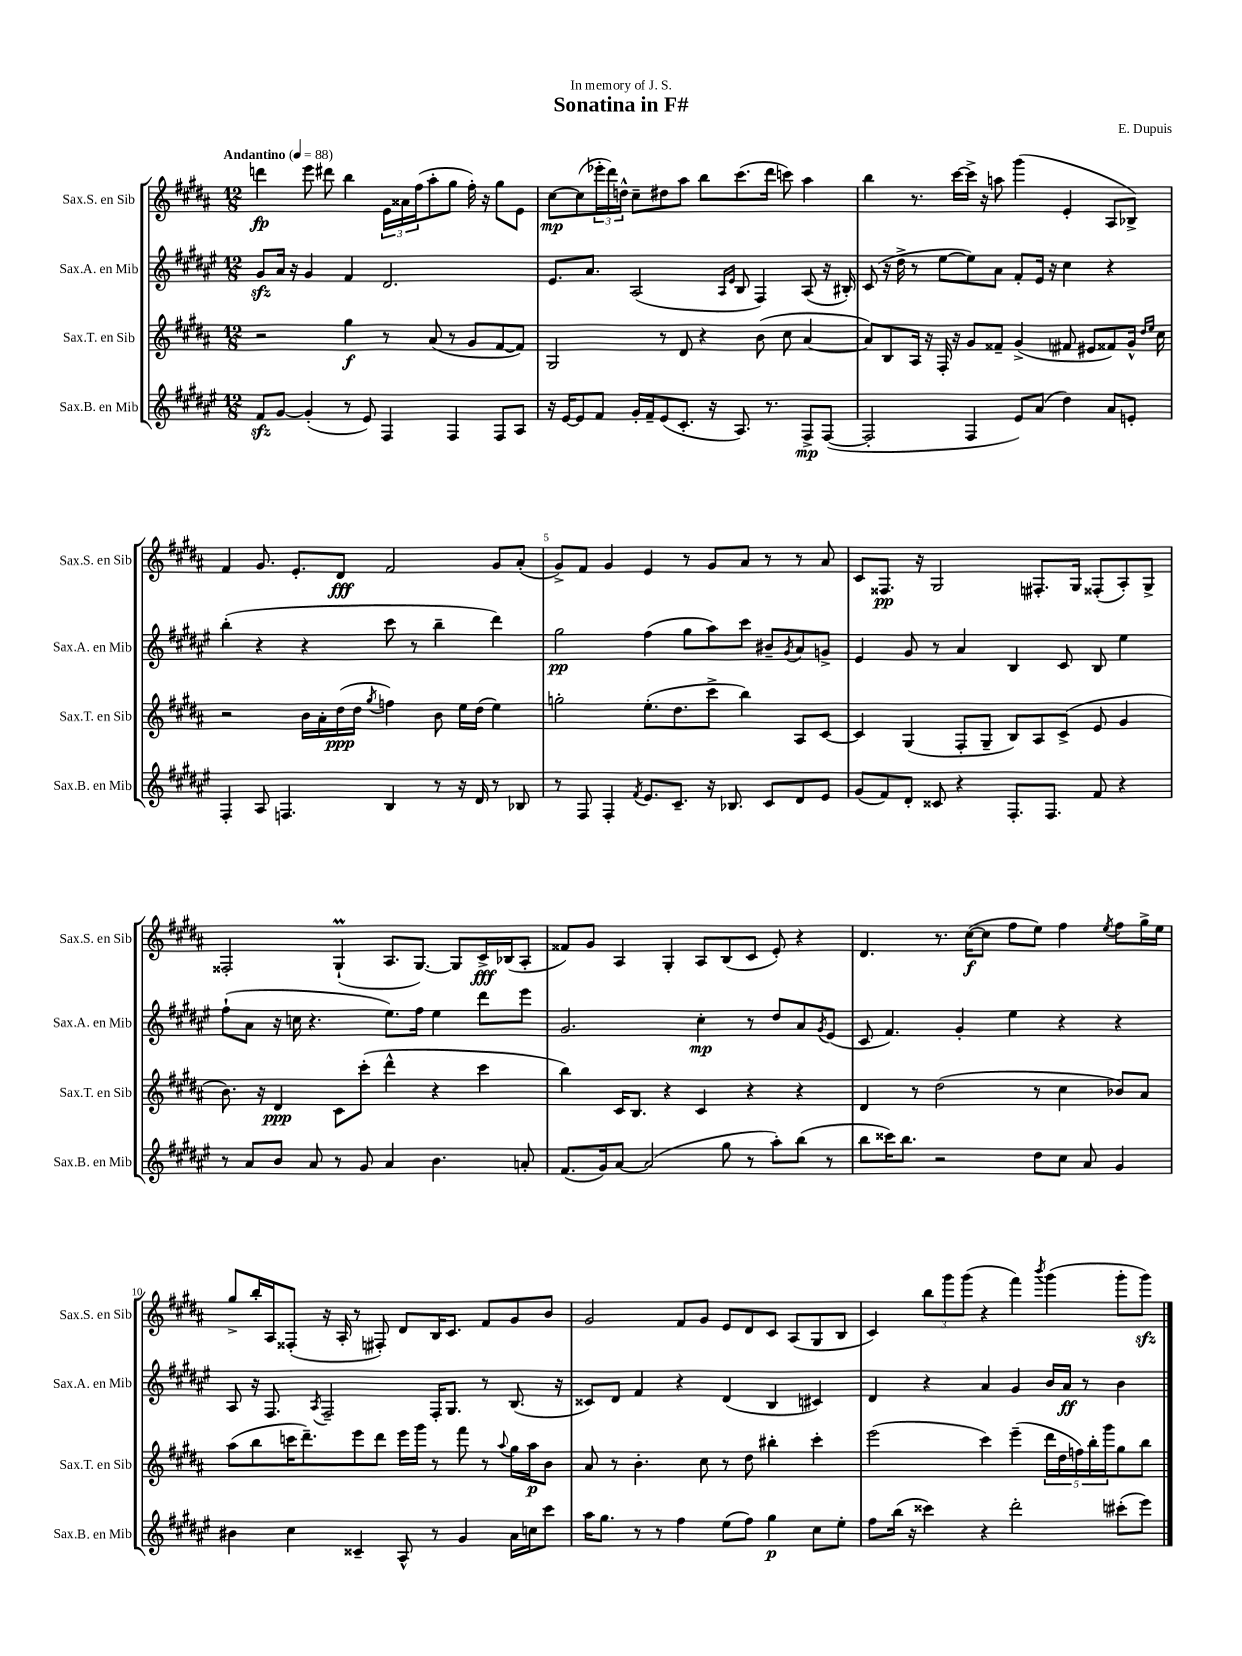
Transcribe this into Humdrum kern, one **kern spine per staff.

**kern	**kern	**kern	**kern
*staff4	*staff3	*staff2	*staff1
*clefG2	*clefG2	*clefG2	*clefG2
*k[f#c#g#d#a#e#]	*k[f#c#g#d#a#]	*k[f#c#g#d#a#e#]	*k[f#c#g#d#a#]
*M12/8	*M12/8	*M12/8	*M12/8
*MM88	*MM88	*MM88	*MM88
8f#/L	2r	8g#/L	4ddd\
[8g#/J	.	16a#/Jk	.
.	.	16r	.
(4g#'/]	.	4g#/	8eee\
.	.	.	8ddd#\
8r	4gg#\	4f#/	4bb\
8e#/)	.	.	.
4F#/	8r	2.d#/	24e\LL
.	.	.	24a##\
.	.	.	(24ff#\J
.	(8a#/	.	8aa#'\
4F#/	8r	.	8gg#\J
.	8g#/L	.	16ff#'\)
.	.	.	16r
8F#/L	[8f#/	.	8gg#\L
8A#/J	8f#/]J)	.	8e\J
=	=	=	=
16r	2G#/	8.e#/L	[8cc#\L
[16e#/LK	.	.	.
8e#/]	.	.	(8cc#\]
.	.	8.a#/J	.
8f#/J	.	.	24eee-'\L
.	.	.	24ddd#\)
.	.	.	24dd^^\JJ
16g#'/LL	.	(2A#/	8cc#~\L
16f#~/J	.	.	.
(8e#/	8r	.	8dd#\
8.c#'/J	8d#/	.	8aa#\J
.	4r	.	8bb\L
16r	.	.	.
.	.	16qqA#/LL	.
.	.	16qqe#/JJ	.
8.A#/)	.	8B/	(8.ccc#\
.	(8b\	4F#/)	.
8.r	.	.	16ddd#\Jk
.	8cc#\	.	8ccc\)
8F#^/L	[4a#/	(8A#/	4aa#\
([8F#/J	.	16r	.
.	.	16B#'/)	.
=	=	=	=
2F#'/]	8a#/]L)	(8c#/	4bb\
.	8B/	16r	.
.	.	16dd#^\	.
.	16A#/Jk	8r	8.r
.	16r	.	.
.	16F#'/	[8ee#\L	.
.	16r	.	[16ccc#\LL
4F#/	8g#/L	8ee#\])	16ccc#^\]JJ
.	.	.	16r
.	8f##~/J	8a#\J	8aa\
8e#/L)	(4g#^/	8f#'/L	(4ggg#\
(8a#/J	.	16e#/Jk	.
.	.	16r	.
4dd#\)	8f#/	4cc#\	4e'/
.	8e#/L	.	.
8a#/L	8f##/)	4r	8A#/L
8e'/J	16g#^^/Jk	.	8B-^/J)
.	16qqdd#/LL	.	.
.	16qqee/JJ	.	.
.	16cc#\	.	.
=	=	=	=
4F#'/	2r	(4bb'\	4f#/
8A#/	.	4r	8.g#/
4.F/	.	.	.
.	.	.	8.e'/L
.	16b\LL	4r	.
.	16a#'\	.	.
.	(16dd#\	.	8d#/J
.	16dd#\JJ	.	.
.	8qgg#/	.	.
4B/	4ff\)	8ccc#\	2f#/
.	.	8r	.
8r	8b\	4bb~\	.
16r	16ee\LL	.	.
16d#/	(16dd#\JJ	.	.
8r	4ee\)	4ddd#\)	8g#/L
8B-/	.	.	(8a#'/J
=	=	=	=
8r	2gg'\	2gg#\	8g#^/L)
8F#/	.	.	8f#/J
4F#'/	.	.	4g#/
8qf#/	.	.	.
8.e#/L	(8.ee'\L	(4ff#\	4e/
8.c#~/J	8.dd#\	.	.
.	.	8gg#\L	8r
16r	8ccc#^\J	8aa#\)	8g#/L
8.B-/	.	.	.
.	4bb\)	8ccc#\J	8a#/J
8c#/L	.	8b#~/L	8r
.	.	8qg#/	.
8d#/	8A#/L	8a#/	8r
8e#/J	[8c#/J	8g^/J	8a#/
=	=	=	=
(8g#/L	4c#/]	4e#/	8c#/L
8f#/)	.	.	8.F##/J
8d#'/J	(4G#/	8g#/	.
.	.	.	16r
8c##/	.	8r	2G#/
4r	8F#'/L	4a#/	.
.	8G#~/J	.	.
8.F#'/L	8B/L)	4B/	.
.	8A#/	.	8.F#'/L
8.F#/J	.	.	.
.	(8c#^/J	8c#/	.
.	.	.	16G#/Jk
8f#/	8e/	8B/	(8F##'/L
4r	4g#/	4ee#\	8A#'/)
.	.	.	8G#^/J
=	=	=	=
8r	8.b\)	(8ff#`\L	2F##'/
8a#/L	.	8a#\J	.
.	16r	.	.
8b/J	4d#/	16r	.
.	.	16cc\	.
8a#/	.	4.r	.
8r	8c#\L	.	(4G#`/
8g#/	(8ccc#'\J	.	.
4a#/	4ddd#^^\	8.ee#\L)	8.A#/L
.	.	16ff#\Jk	[8.G#/J)
4.b\	4r	4ee#\	.
.	.	.	8G#/]L
.	4ccc#\	8ddd#\L	16c#^/L
.	.	.	(16B-/J
8a'/	.	8eee#\J	8A#'/J
=	=	=	=
(8.f#/L	4bb\)	2.g#/	8f##/L)
.	.	.	8g#/J
16g#/k)	.	.	.
[8a#/J	16c#/LK	.	4A#/
.	8.B/J	.	.
(2a#/]	.	.	.
.	4r	.	4G#'/
.	4c#/	4cc#'\	8A#/L
8gg#\	.	.	(8B/
8r	4r	8r	8c#/J
8aa#'\L)	.	8dd#/L	8e'/)
(8bb\J	4r	8a#/	4r
.	.	8qg#/	.
8r	.	(8e#/J	.
=	=	=	=
8bb\L	4d#/	8c#/	4.d#/
16ccc##\K)	.	4.f#/)	.
8.bb\J	.	.	.
.	8r	.	.
2r	(2dd#\	.	8.r
.	.	4g#'/	.
.	.	.	([16cc#\LK
.	.	.	8cc#\]J
.	.	4ee#\	8ff#\L
8dd#\L	8r	.	8ee\J)
8cc#\J	4cc#\	4r	4ff#\
8a#/	.	.	.
.	.	.	8qee/
4g#/	8b-/L)	4r	8ff#\L
.	8a#/J	.	16gg#^\L
.	.	.	16ee\JJ
=	=	=	=
4b#\	(8aa#\L	8A#/	8gg#^/L
.	8bb\	16r	16bb'/L
.	.	8.F#/	16A#/J
4cc#\	16ccc\K	.	(8F##'/J
.	8.ddd#~\)	.	.
.	.	8qA#/	.
.	.	2F#~/	16r
.	.	.	16A#'/
4c##~/	8eee\	.	8r
.	8ddd#\J	.	8F#'/)
8A#^^/	16eee\LL	.	8d#/L
.	16ggg#\JJ	.	.
8r	8r	16F#'/LK	16B/K
.	.	8.G#/J	8.c#/J
4g#/	8fff#\	.	.
.	8r	8r	8f#/L
.	8qqaa#/	.	.
16a#\LL	16gg#\LL	(8.B/	8g#/
16cc\J	16aa#\J	.	.
8ccc#\J	8b\J	.	8b/J
.	.	16r	.
=	=	=	=
16aa#\LK	8a#/	8c##/L)	2g#/
8.gg#\J	.	.	.
.	8r	8d#/J	.
8r	4.b'\	4f#/	.
8r	.	.	.
4ff#\	.	4r	8f#/L
.	8cc#\	.	8g#/J
(8ee#\L	8r	(4d#/	8e/L
8ff#\J)	8dd#\	.	8d#/
4gg#\	4bb#'\	4B/	8c#/J
.	.	.	(8A#/L
8cc#\L	4ccc#'\	4c#/)	8G#/
8ee#'\J	.	.	8B/J
=	=	=	=
8ff#\L	(2eee\	4d#/	4c#/)
(16bb\Jk	.	.	.
16r	.	.	.
4ccc##\)	.	4r	12bb\L
.	.	.	12ggg#\
.	.	.	(12ggg#\J
4r	4ccc#\)	4a#/	4r
2ddd#'\	(4eee~\	4g#/	4fff#\)
.	.	.	8qbbb/
.	20ddd#\LL	16b/LL	(4ggg#\
.	20dd#\	.	.
.	.	16a#/JJ	.
.	20ff\)	.	.
.	.	8r	.
.	20bb'\	.	.
.	20ggg#\J	.	.
(8ccc#'\L	8gg#\	4b\	8ggg#'\L
8eee#\J)	8bb\J	.	8ggg#\J)
==	==	==	==
*-	*-	*-	*-
